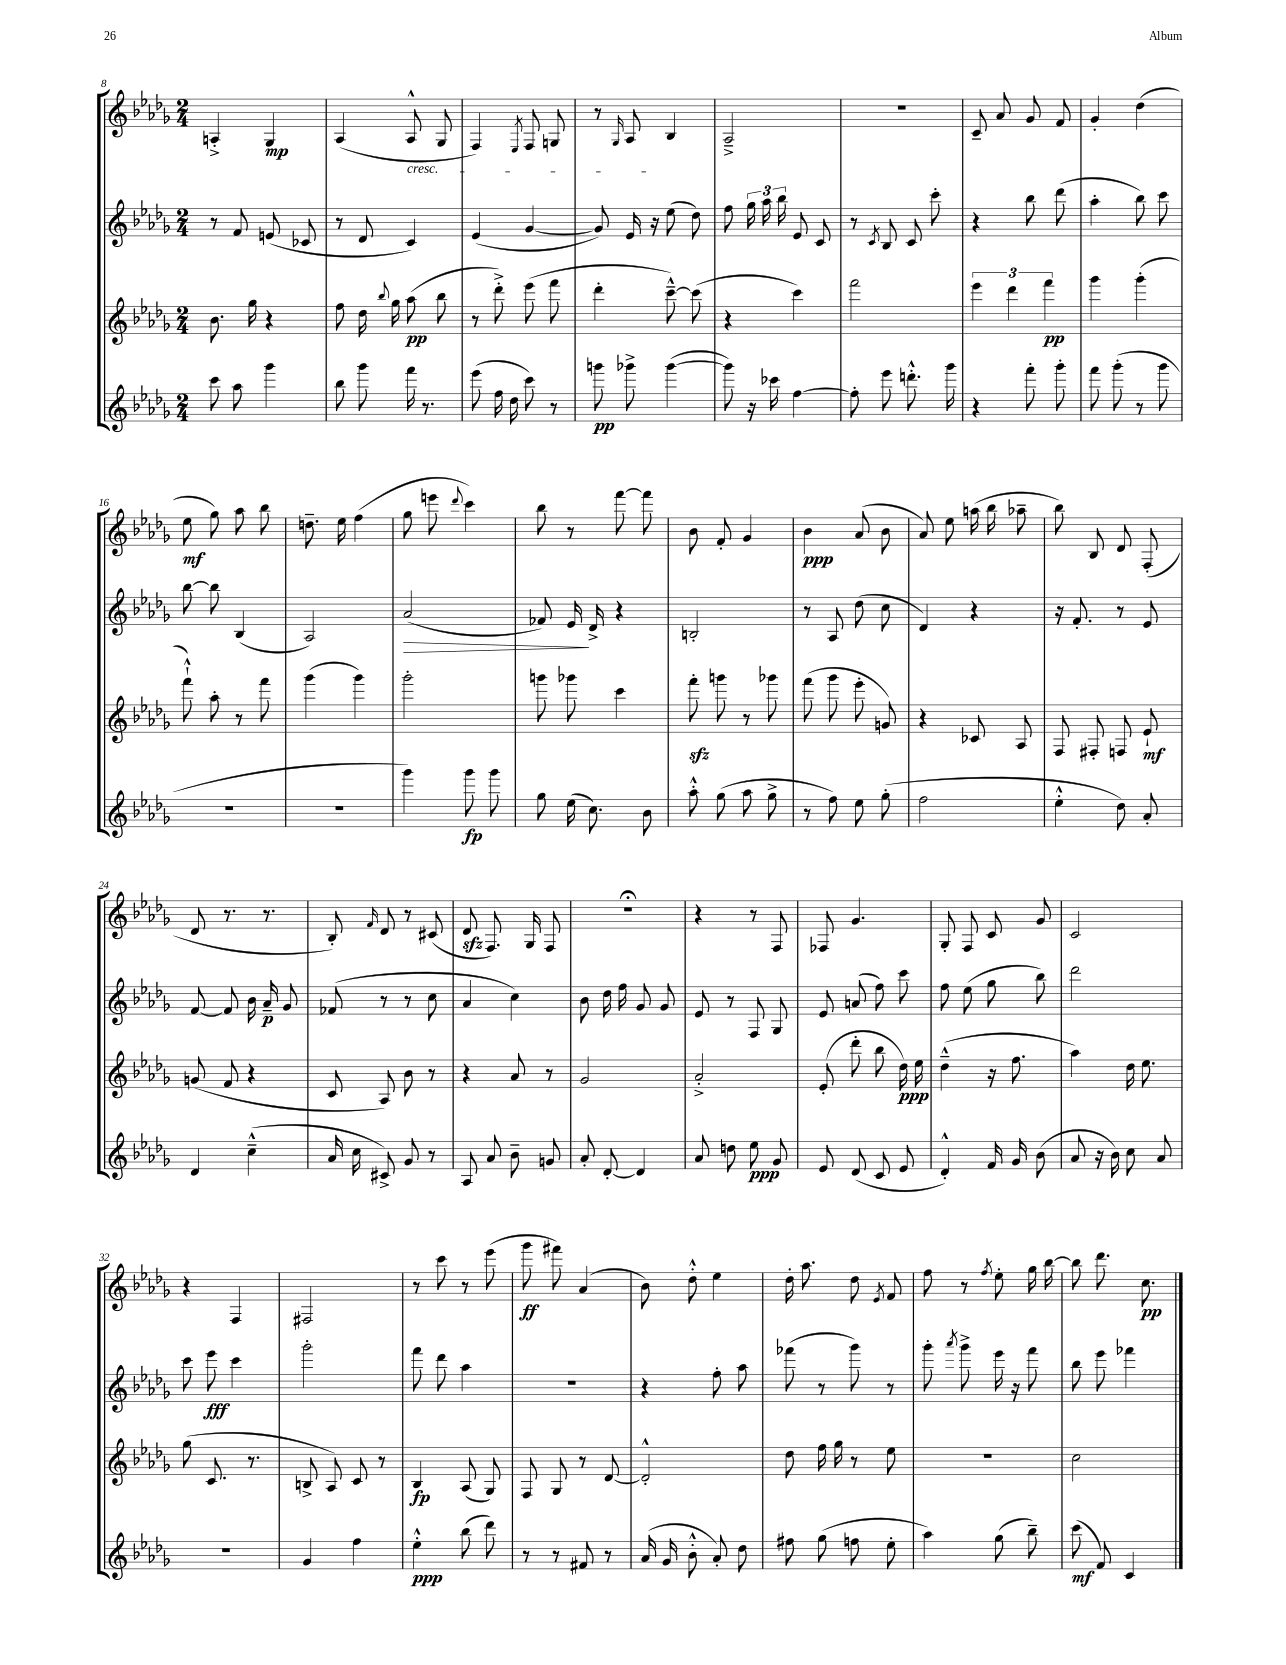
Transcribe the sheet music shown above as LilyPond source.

<<
\new StaffGroup <<
\new Staff = "s0" {
    \clef treble \key des \major \numericTimeSignature \time 2/4
    \autoBeamOff a4-.-> ges4\mp |
    aes4( aes8-^\cresc ges8 |
    f4) \acciaccatura { ees8 } f8 g8 |
    r8 \grace { ges16 } aes8\! bes4 |
    aes2---> |
    r2 |
    c'8-- aes'8 ges'8 f'8 |
    ges'4-. des''4( |
    ees''8\mf ges''8) aes''8 bes''8 |
    d''8.-- ees''16 f''4( |
    ges''8 e'''8 \appoggiatura { des'''8 } c'''4) |
    bes''8 r8 f'''8~ f'''8 |
    bes'8 f'8-. ges'4 |
    bes'4\ppp aes'8( bes'8 |
    aes'8) ees''8 a''16( bes''16 aes''8-- |
    bes''8) bes8 des'8 f8-.( |
    des'8 r8. r8. |
    bes8-.) \grace { f'16 } des'8 r8 cis'8( |
    des'8\sfz f8.) ges16 f8 |
    r2\fermata |
    r4 r8 f8 |
    fes8 ges'4. |
    ges8-. f8 c'8 ges'8 |
    c'2 |
    r4 f4 |
    fis2 |
    r8 c'''8 r8 ees'''8( |
    ges'''8\ff fis'''8) aes'4( |
    bes'8) des''8-.-^ ees''4 |
    des''16-. aes''8. des''8 \acciaccatura { ees'8 } f'8 |
    f''8 r8 \acciaccatura { f''8 } ees''8-. ges''16 bes''16~ |
    bes''8 des'''8. c''8.\pp \bar "|." |
}
\new Staff = "s1" {
    \clef treble \key des \major \numericTimeSignature \time 2/4
    \autoBeamOff r8 f'8 e'8( ces'8 |
    r8 des'8 c'4) |
    ees'4( ges'4~ |
    ges'8) ees'16 r16 ees''8( des''8) |
    f''8 \tuplet 3/2 { ges''16 aes''16 bes''16 } ees'8 c'8 |
    r8 \acciaccatura { c'8 } bes8 c'8 c'''8-. |
    r4 bes''8 des'''8( |
    aes''4-. bes''8) c'''8 |
    bes''8~ bes''8 bes4( |
    aes2) |
    aes'2\>( |
    fes'8) ees'16\! des'16-> r4 |
    b2-. |
    r8 aes8 des''8( c''8 |
    des'4) r4 |
    r16 f'8.-. r8 ees'8 |
    f'8~ f'8 bes'16 aes'16--\p ges'8 |
    fes'8( r8 r8 c''8 |
    aes'4 c''4) |
    bes'8 des''16 f''16 ges'8 ges'8 |
    ees'8 r8 f8 ges8 |
    ees'8 a'8( f''8) c'''8 |
    f''8 ees''8( ges''8 bes''8) |
    des'''2 |
    c'''8 ees'''8\fff c'''4 |
    ges'''2-. |
    f'''8 des'''8 aes''4 |
    R2 |
    r4 f''8-. aes''8 |
    fes'''8( r8 ges'''8) r8 |
    ges'''8-. \acciaccatura { aes'''8 } ges'''8-> ees'''16 r16 f'''8 |
    bes''8 ees'''8 fes'''4 \bar "|." |
}
\new Staff = "s2" {
    \clef treble \key des \major \numericTimeSignature \time 2/4
    \autoBeamOff bes'8. ges''16 r4 |
    f''8 des''16 \appoggiatura { bes''8 } ges''16 aes''8\pp( bes''8 |
    r8 des'''8-.->) ees'''8( f'''8 |
    des'''4-. c'''8~---^) c'''8( |
    r4 c'''4) |
    f'''2 |
    \tuplet 3/2 { ees'''4 des'''4 f'''4\pp } |
    ges'''4 ges'''4-.( |
    f'''8-!-^) aes''8-. r8 f'''8 |
    ges'''4( ges'''4) |
    ges'''2-. |
    g'''8 ges'''8 c'''4 |
    f'''8-.\sfz g'''8 r8 ges'''8 |
    f'''8( ges'''8 ees'''8-. g'8) |
    r4 ces'8 aes8 |
    f8 fis8-. f8 ees'8-!\mf |
    g'8( f'8 r4 |
    c'8 aes8) bes'8 r8 |
    r4 aes'8 r8 |
    ges'2 |
    aes'2-.-> |
    ees'8-.( des'''8-. bes''8 des''16\ppp) ees''16 |
    des''4---^( r16 f''8. |
    aes''4) des''16 ees''8. |
    ges''8( c'8. r8. |
    b8-> aes8) c'8 r8 |
    bes4\fp aes8( ges8) |
    f8 ges8 r8 des'8~ |
    des'2-.-^ |
    des''8 f''16 ges''16 r8 ees''8 |
    R2 |
    c''2 \bar "|." |
}
\new Staff = "s3" {
    \clef treble \key des \major \numericTimeSignature \time 2/4
    \autoBeamOff c'''8 aes''8 ges'''4 |
    bes''8 ges'''8 f'''16 r8. |
    ees'''8( f''16 des''16 c'''8) r8 |
    g'''8\pp ges'''8-> ges'''4~( |
    ges'''8) r16 ces'''16 f''4~ |
    f''8-. ees'''8 d'''8.-.-^ ges'''16 |
    r4 f'''8-. ges'''8-. |
    f'''8 ges'''8-.( r8 ges'''8 |
    r2 |
    r2 |
    ges'''4) ges'''8\fp ges'''8 |
    ges''8 ees''16( c''8.) bes'8 |
    aes''8-.-^ ges''8( aes''8 ges''8-> |
    r8 f''8) ees''8 ges''8-.( |
    f''2 |
    ees''4-.-^ des''8) aes'8-. |
    des'4 c''4---^( |
    aes'16 c''16 cis'8->) ges'8 r8 |
    aes8 aes'8 bes'8-- g'8 |
    aes'8-. des'8~-. des'4 |
    aes'8 d''8 ees''8\ppp ges'8 |
    ees'8 des'8( c'8 ees'8 |
    des'4-.-^) f'16 ges'16 bes'8( |
    aes'8 r16 bes'16) c''8 aes'8 |
    R2 |
    ges'4 f''4 |
    ees''4-.-^\ppp bes''8( des'''8) |
    r8 r8 fis'8 r8 |
    aes'16( ges'16 bes'8-.-^ aes'8-.) des''8 |
    fis''8 ges''8( f''8 ees''8-. |
    aes''4) ges''8( bes''8--) |
    c'''8\mf( f'8) c'4 \bar "|." |
}
>>
>>
\layout { \context { \Score currentBarNumber = #8 } }
